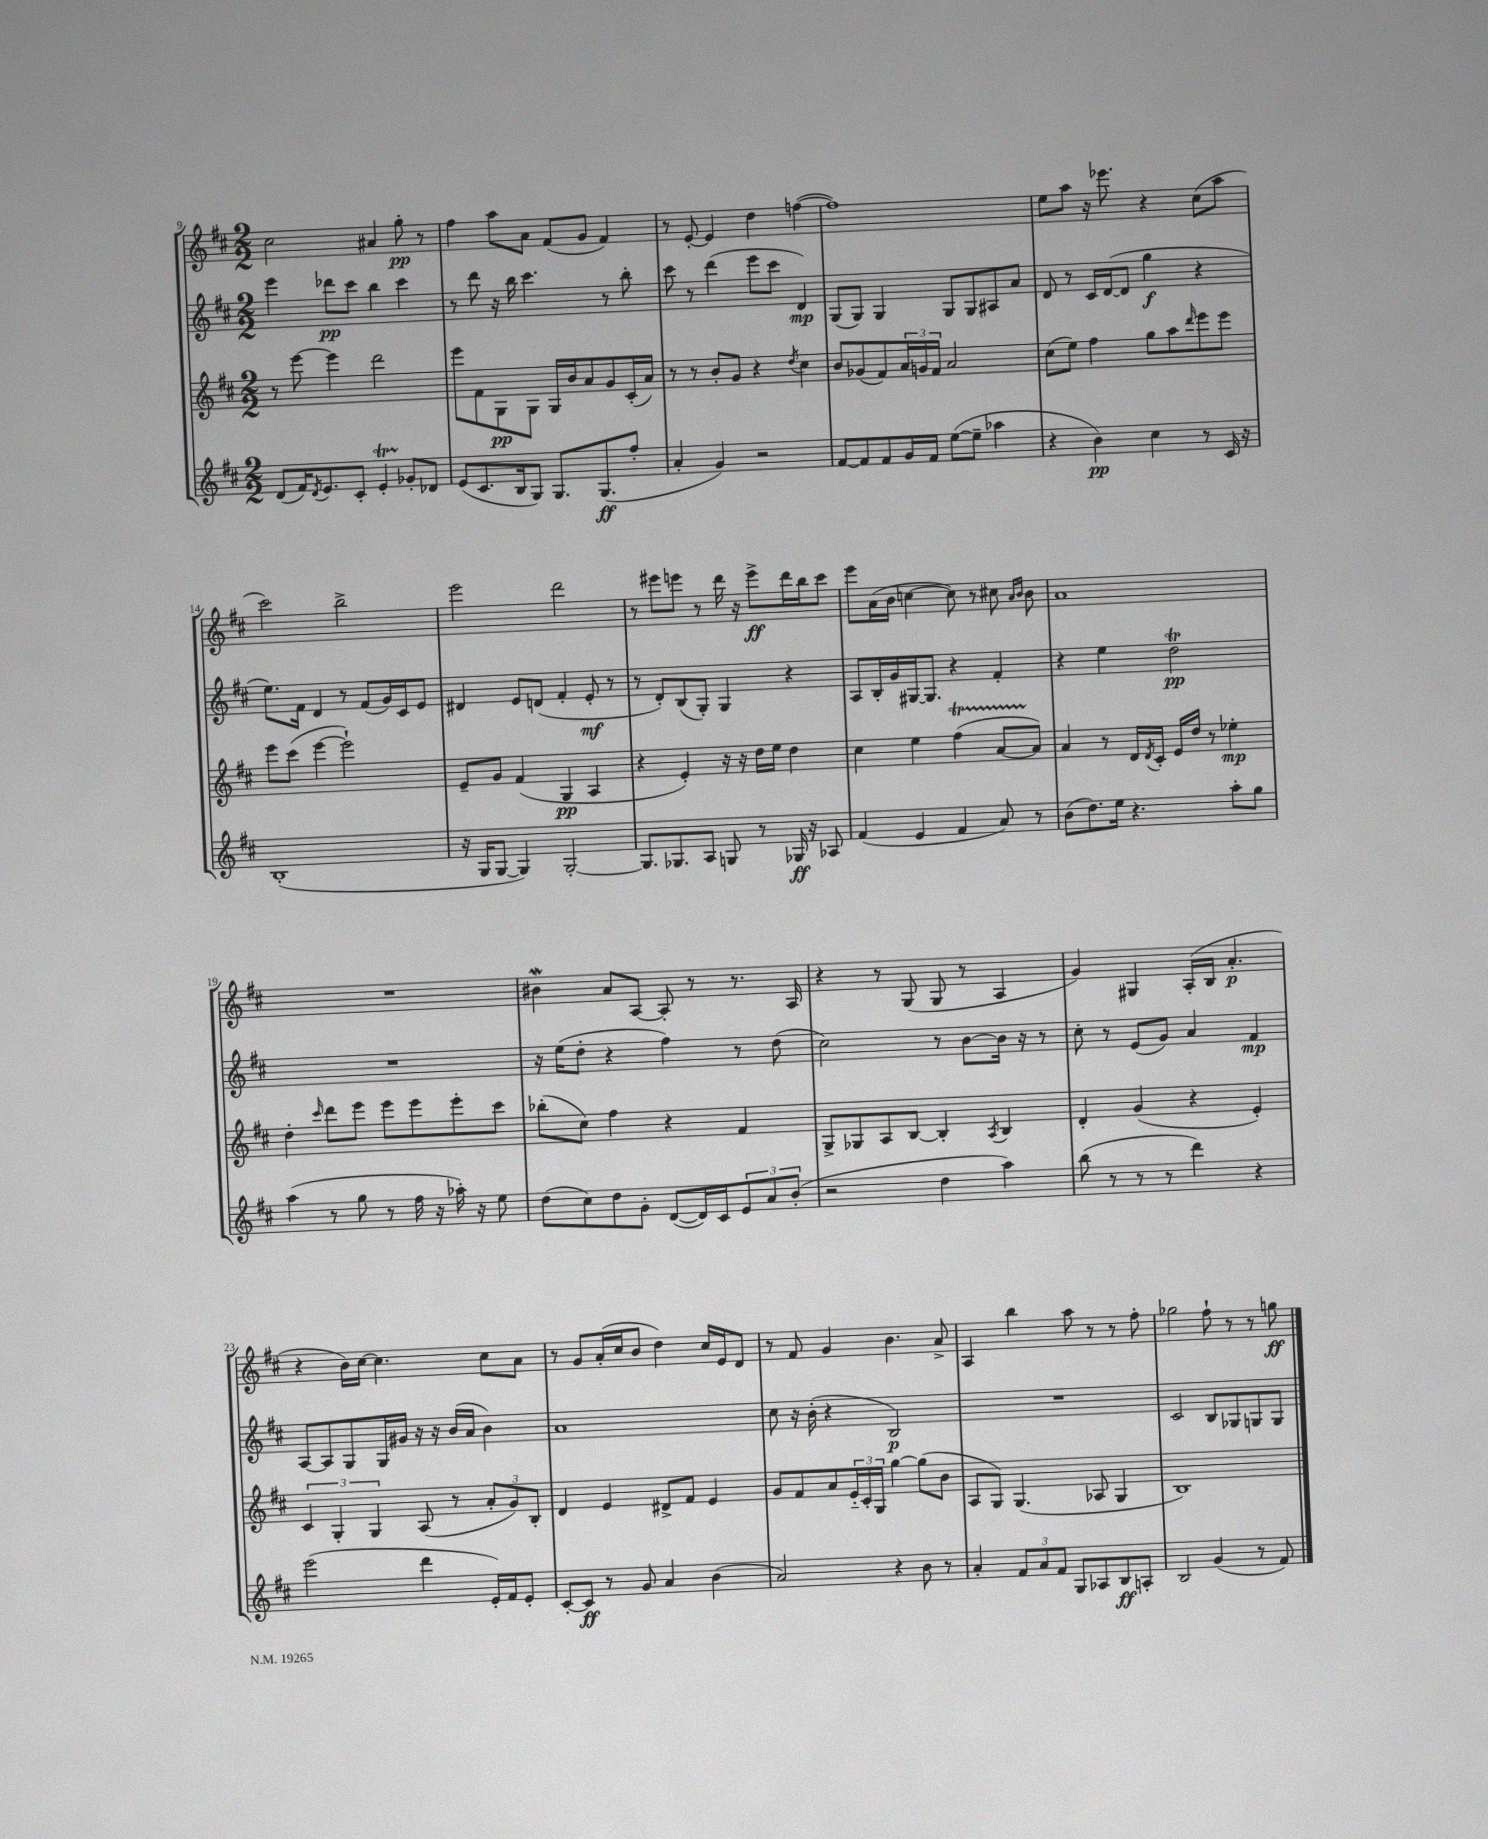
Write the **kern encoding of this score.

**kern	**kern	**kern	**kern
*staff4	*staff3	*staff2	*staff1
*clefG2	*clefG2	*clefG2	*clefG2
*k[f#c#]	*k[f#c#]	*k[f#c#]	*k[f#c#]
*M2/2	*M2/2	*M2/2	*M2/2
(8d/L	8r	4eee\	2cc#\
16f#/K)	[8eee\	.	.
8qd/	.	.	.
8.e/	.	.	.
.	4eee\]	8ddd-\L	.
8c#'/J	.	8ccc#\J	.
4e'/	2ddd\	4bb\	4a#/
8g-'/L	.	4ccc#\	8gg'\
8d-/J	.	.	8r
=	=	=	=
(8e/L	8eee\L	8r	4ff#\
8.c#/	8f#\	8ddd\	.
.	8G\	16r	8aa\L
16B/k	.	16bb\	.
8G/J)	8G\J	4.ccc#\	8a\J
8.G/L	16G/LL	.	(8f#/L
.	16b/J	.	.
.	8a/	.	8g/J
(8.G/	.	.	.
.	8g/	8r	4f#/)
8ff#'/J	(16c#'/L	8bb'\	.
.	16a/JJ)	.	.
=	=	=	=
4a'/	8r	8ccc#\	8r
.	8r	8r	[8e'/
4g/)	8b'/L	(4ddd\	4e/]
.	8g/J	.	.
2r	4r	8eee\L	4dd\
.	.	8ccc#\J	.
.	8qdd/	.	.
.	4cc#\	4d/)	([4ff\
=	=	=	=
[8f#/L	8b/L	(8G/L	1ff])
8f#/]	(8g-/	8G/J)	.
8f#/	8f#/)	4G/	.
16g/L	24a/L	.	.
.	24g/	.	.
16f#/JJ	.	.	.
.	24f#/JJ	.	.
([8ee\L	2a/	8G/L	.
8ee~\]J	.	8G/	.
4aa-\	.	8A#/	.
.	.	8a/J	.
=	=	=	=
4r	(8cc#\L	8d/	8ee\L
.	8ee\J)	8r	8aa\J
4b\)	4ff#\	16c#/LL	16r
.	.	([16d/J	8.eee-\
.	.	8d/]J	.
4cc#\	8gg\L	4gg\	4r
.	8aa\	.	.
.	16qqddd/	.	.
8r	8eee\	4r	(8cc#\L
16c#/	8eee\J	.	8aa\J
16r	.	.	.
=	=	=	=
(1B'	8eee\L	8.ee\L)	2ccc#\)
.	(8ccc#\J	.	.
.	.	16f#\Jk	.
.	[4eee\	4d/	.
.	2eee`\])	8r	2bb^\
.	.	(8f#/L	.
.	.	16g/L)	.
.	.	16c#/J	.
.	.	8e/J	.
=	=	=	=
16r	8e~/L	4d#/	2eee\
16G/LK	.	.	.
[8G/J	8g/J	.	.
4G/])	(4f#/	8e/L	.
.	.	(8d/J	.
[2G'/	4G/	4f#'/	2ddd\
.	4A/	8e'/	.
.	.	8r	.
=	=	=	=
8.G/]L	4r	8r	8r
.	.	8d'/L)	8eee#\L
8.G-/	.	.	.
.	4e'/)	(8B/	8eee\J
8A/J	.	8G'/J)	8r
8G/	16r	4G/	16ddd\
.	16r	.	16r
8r	16dd\LL	.	8eee^\L
.	16ee\JJ	.	.
16G-/	4dd\	4r	16ddd\L
16r	.	.	16bb\J
8A-/	.	.	8ccc#\J
=	=	=	=
(4f#/	4cc#\	8A/L	8eee\L
.	.	16B'/L	(16a\L
.	.	16g/	16b\JJ
4e/	4ee\	[16G#/J	[4cc\
.	.	8.G#/]J	.
4f#/	(4ff#\	4r	8cc\])
.	.	.	8r
8a/)	[8a/L	4f#'/	8cc#\
.	.	.	16qqa/LL
.	.	.	16qqb/JJ
8r	8a/]J)	.	8b\
=	=	=	=
(8b\L	4a/	4r	1a
8.dd\)	.	.	.
.	8r	4ee\	.
16ee\Jk	.	.	.
4.r	16d/LL	.	.
.	8qd/	.	.
.	16c#'/JJ	.	.
.	16e/LL	2dd\	.
.	16dd/JJ	.	.
.	8r	.	.
8aa'\L	4ee-'\	.	.
8gg\J	.	.	.
=	=	=	=
(4aa\	4dd'\	1r	1r
.	16qqccc#/	.	.
8r	8ddd\L	.	.
8gg\	8eee\J	.	.
8r	8eee\L	.	.
16ff#\	8eee\	.	.
16r	.	.	.
16aa-'\)	8eee'\	.	.
16r	.	.	.
8ee\	8ccc#\J	.	.
=	=	=	=
(8dd\L	(8bb-'\L	16r	4b#\
.	.	(16ee\LK	.
8cc#\)	8cc#\J)	8dd'\J	.
8dd\	4ff#\	4r	8a/L
8g'\J	.	.	[8A/J
([8d/L	4r	4ff#\)	8A'/]
16d/]L)	.	.	8r
16c#/J	.	.	.
12e/	4f#/	8r	8.r
12a/	.	.	.
.	.	(8dd\	.
(12b'/J	.	.	.
.	.	.	16A/
=	=	=	=
2r	8G^/L	2cc#\)	4r
.	8G-/	.	.
.	8A/	.	8r
.	[8B/J	.	(8G/
4dd\	4B'/]	8r	8G/
.	.	[8b\L	8r
.	8qA/	.	.
4aa\)	4B/	16b\]Jk	4A/
.	.	16r	.
.	.	8r	.
=	=	=	=
(8bb\	4d'/	8cc#'\	4g/)
8r	.	8r	.
8r	(4g/	(8e/L	4G#/
8r	.	8g/J)	.
4ddd\)	4r	4a/	(16A'/LL
.	.	.	16B/JJ
.	.	.	4.a'/
4r	4e'/)	4f#/	.
=	=	=	=
(2eee\	6c#/	[8A/L	4r
.	.	8A/]	.
.	6G'/	.	.
.	.	8G/	16b\LL)
.	.	.	[16cc#\JJ
.	6G/	.	.
.	.	16G/L	4.cc#\]
.	.	16g#/JJ	.
4ddd\	(8A/	16r	.
.	.	16r	.
.	8r	(16b/LL	.
.	.	16a/JJ	.
16e'/LL)	12a'/L	4b\)	8cc#\L
16f#/J	.	.	.
.	12g/)	.	.
8e'/J	.	.	8a\J
.	12B'/J	.	.
=	=	=	=
[8c#'/L	4d/	1a	8r
8c#/]J	.	.	8g/L
8r	4e/	.	(16a'/L
.	.	.	16cc#/J
8g/	.	.	8b/J
4a/	8d#^/L	.	4dd\)
.	8f#/J	.	.
(4b\	4e/	.	16cc#/LL
.	.	.	16e/J
.	.	.	8d/J
=	=	=	=
2a/)	8g/L	8cc#\	8r
.	8f#/	16r	8f#/
.	.	(16b'\	.
.	8a/	4r	4g/
.	24e'~/L	.	.
.	24c#'/	.	.
.	24G/JJ	.	.
4r	[4gg\	2B/)	4.b\
8b\	(8gg\]L	.	.
8r	8b\J	.	8a^/
=	=	=	=
4a'/	8A/L	1r	4A/
.	8G/J)	.	.
12f#/L	(4.G/	.	4bb\
12a/	.	.	.
12f#/J	.	.	.
8G/L	.	.	8aa\
8A-/	8A-/	.	8r
8B/	4G/	.	8r
8A'/J	.	.	8ff#'\
=	=	=	=
2B/	1B)	2c#/	2gg-\
(4g/	.	8B/L	8ff#`\
.	.	8G-/	8r
8r	.	8G/	8r
8f#/)	.	8G/J	8gg\
==	==	==	==
*-	*-	*-	*-
